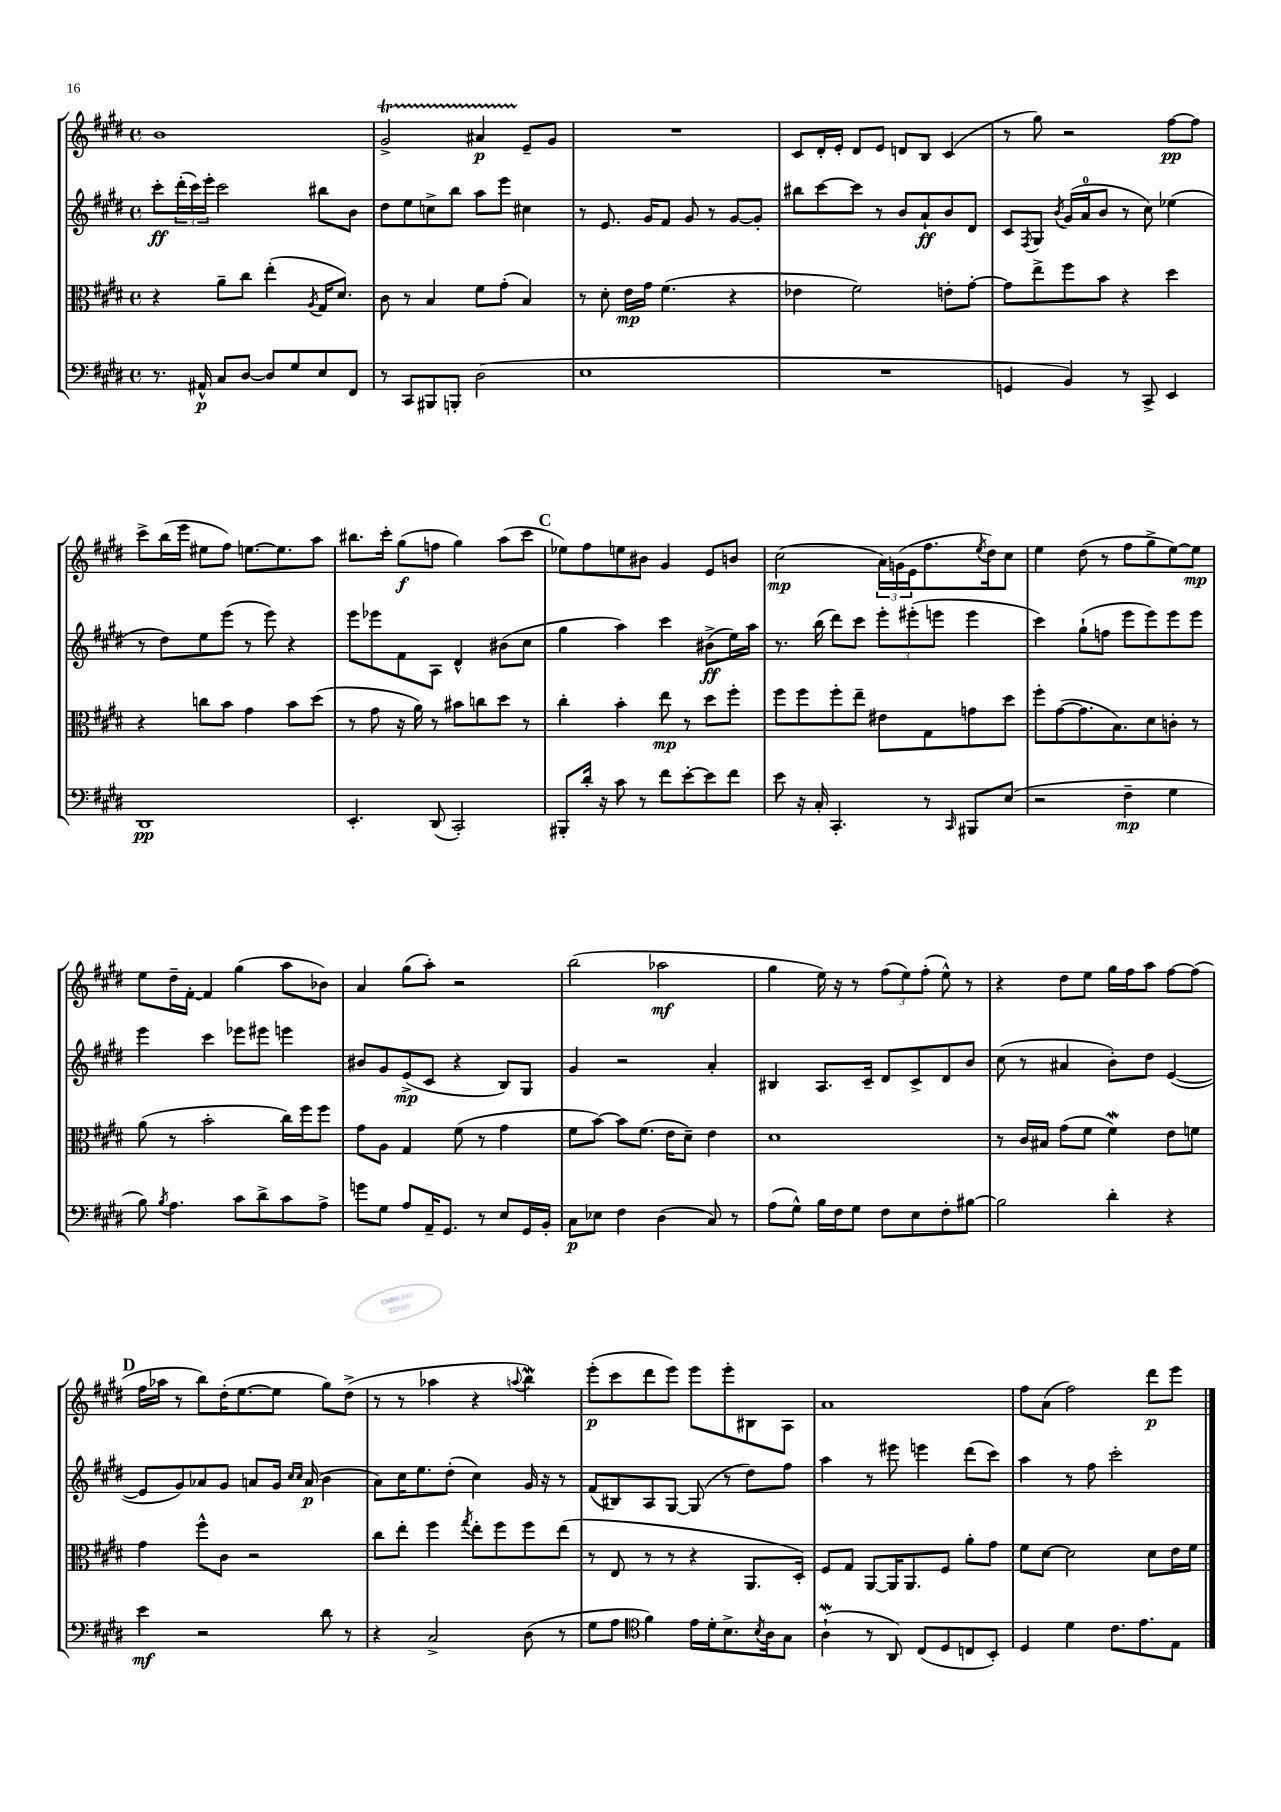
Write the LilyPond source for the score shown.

<<
\new StaffGroup <<
\new Staff = "s0" {
    \clef treble \key e \major \defaultTimeSignature \time 4/4
    b'1 |
    gis'2->\startTrillSpan ais'4\p e'8--\stopTrillSpan gis'8 |
    R1 |
    cis'8 dis'16-. e'16-. dis'8 e'8 d'8 b8 cis'4( |
    r8 gis''8) r2 fis''8~\pp fis''8 |
    cis'''8-> b''16( e'''16 eis''8 fis''8) e''8.~ e''8. a''8 |
    bis''8. cis'''16-. gis''8\f( f''8 gis''4) a''8( cis'''8 |
    \mark \markup { \bold "C" } ees''8) fis''8 e''8 bis'8 gis'4 e'8 b'8 |
    cis''2\mp( \tuplet 3/2 { a'16) g'16( e'16 } fis''8. \acciaccatura { e''8 } dis''16) cis''8 |
    e''4 dis''8( r8 fis''8 gis''8-> e''8~) e''8\mp |
    e''8 dis''16-- fis'16~-. fis'4 gis''4( a''8 bes'8) |
    a'4 gis''8( a''8-.) r2 |
    b''2( aes''2\mf |
    gis''4 e''16) r16 r8 \tuplet 3/2 { fis''8( e''8) fis''8-.( } e''8-^) r8 |
    r4 dis''8 e''8 gis''16 fis''16 a''8 fis''8~ fis''8( |
    \mark \markup { \bold "D" } fis''16 aes''16 r8 b''8) dis''16-.( e''8.~ e''8 gis''8) dis''8->( |
    r8 r8 aes''4 r4 \appoggiatura { a''8 } b''4\mordent) |
    e'''8-.\p( cis'''8 dis'''8 e'''8) e'''8 e'''8-. bis8 a8 |
    a'1 |
    fis''8 a'8( fis''2) dis'''8\p e'''8 \bar "|." |
}
\new Staff = "s1" {
    \clef treble \key e \major \defaultTimeSignature \time 4/4
    cis'''8-.\ff \tuplet 3/2 { dis'''16-.( cis'''16) e'''16-. } cis'''2 bis''8 b'8 |
    dis''8 e''8 c''8-> b''8 a''8 e'''8 cis''4 |
    r8 e'8. gis'16 fis'8 gis'8 r8 gis'8~ gis'8-. |
    bis''8 cis'''8~ cis'''8 r8 b'8 a'8-!\ff b'8 dis'8 |
    cis'8 \acciaccatura { fis8 } gis8 \acciaccatura { b'8 } gis'16( a'16-0 b'8 r8 cis''8) ees''4( |
    r8 dis''8) e''8 e'''8( r8 e'''8) r4 |
    e'''8 ees'''8 fis'8 a8 dis'4-^ bis'8( cis''8 |
    \mark \markup { \bold "C" } gis''4 a''4) cis'''4 bis'8->\ff( e''16) a''16 |
    r8. b''16( dis'''8) cis'''8 \tuplet 3/2 { e'''8-. eis'''8-.( e'''8 } e'''4 |
    cis'''4) gis''8-!( f''8 e'''8 e'''8) e'''8 e'''8 |
    e'''4 cis'''4 ees'''8 eis'''8 e'''4 |
    bis'8 gis'8 e'8->\mp( cis'8 r4 b8) gis8 |
    gis'4 r2 a'4-. |
    bis4 a8. cis'16-- dis'8 cis'8-> dis'8 b'8 |
    cis''8( r8 ais'4 b'8-.) dis''8 e'4~( |
    \mark \markup { \bold "D" } e'8 gis'8) aes'8 gis'8 a'8 gis'16 \grace { cis''16 cis''16 } a'16\p( b'4 |
    a'8) cis''16 e''8. dis''8-.( cis''4) gis'16 r16 r8 |
    fis'8( bis8) a8 gis8~ gis8( r8 dis''8) fis''8 |
    a''4 r8 eis'''8 e'''4 dis'''8( cis'''8) |
    a''4 r8 fis''8 cis'''2-. \bar "|." |
}
\new Staff = "s2" {
    \clef alto \key e \major \defaultTimeSignature \time 4/4
    r4 a'8-- cis''8 e''4-.( \acciaccatura { a8 } gis16 dis'8.) |
    cis'8 r8 b4 fis'8 gis'8-.( b4) |
    r8 dis'8-. e'16\mp gis'16 fis'4.( r4 |
    ees'4 fis'2) e'8-. gis'8~-. |
    gis'8 e''8-> fis''8 b'8 r4 dis''4 |
    r4 c''8 b'8 gis'4 b'8 dis''8( |
    r8 gis'8 r16 a'16) r8 bis'8 c''8 dis''8 r8 |
    \mark \markup { \bold "C" } cis''4-. b'4-. e''8\mp r8 dis''8 fis''8-. |
    fis''8 fis''8 fis''8-. e''8-- eis'8 gis8 g'8 dis''8 |
    fis''8-. gis'8~( gis'8. b8.) dis'8 c'8-. r8 |
    a'8( r8 b'2-. cis''16) fis''16 fis''8 |
    gis'8 a8 gis4 fis'8( r8 gis'4 |
    fis'8 b'8~) b'8 fis'8.( e'16 dis'8--) e'4 |
    dis'1 |
    r8 cis'16 bis16 gis'8( fis'8 fis'4\mordent) e'8 f'8 |
    \mark \markup { \bold "D" } gis'4 fis''8-^ cis'8 r2 |
    cis''8 e''8-. fis''4 \acciaccatura { gis''8 } e''8-. fis''8 fis''8 e''8( |
    r8 e8 r8 r8 r4 a,8. dis16-.) |
    fis8 gis8 a,8~ a,16 a,8. fis8 a'8-. gis'8 |
    fis'8 dis'8~ dis'2 dis'8 e'16 fis'16 \bar "|." |
}
\new Staff = "s3" {
    \clef bass \key e \major \defaultTimeSignature \time 4/4
    r8. ais,16-^\p cis8 dis8~ dis8 gis8 e8 fis,8 |
    r8 cis,8 bis,,8 b,,8-. dis2( |
    e1 |
    R1 |
    g,4 b,4) r8 cis,8-> e,4 |
    dis,1\pp |
    e,4.-. dis,8( cis,2-.) |
    \mark \markup { \bold "C" } bis,,8-. dis'16-. r16 cis'8 r8 fis'8 e'8~-. e'8 fis'8 |
    e'8 r16 cis16-. cis,4.-. r8 \grace { cis,16 } bis,,8 e8( |
    r2 fis4--\mp gis4 |
    b8) \acciaccatura { b8 } a4. cis'8 dis'8-> cis'8 a8-> |
    g'8 gis8 a8 a,16-- gis,8. r8 e8 gis,16 b,16-. |
    cis8\p ees8 fis4 dis4( cis8) r8 |
    a8( gis8-^) b16 fis16 gis8 fis8 e8 fis8-. bis8~ |
    bis2 dis'4-. r4 |
    \mark \markup { \bold "D" } e'4\mf r2 dis'8 r8 |
    r4 cis2-> dis8( r8 |
    gis8 a8 \clef tenor fis'4) e'16 dis'16-. b8.-> \acciaccatura { b8 } a16 gis8 |
    a4-!\mordent( r8 a,8) cis8( dis8 c8 b,8-.) |
    dis4 dis'4 cis'8. e'8. e8 \bar "|." |
}
>>
>>
\layout { \context { \Score \remove "Bar_number_engraver" } }
